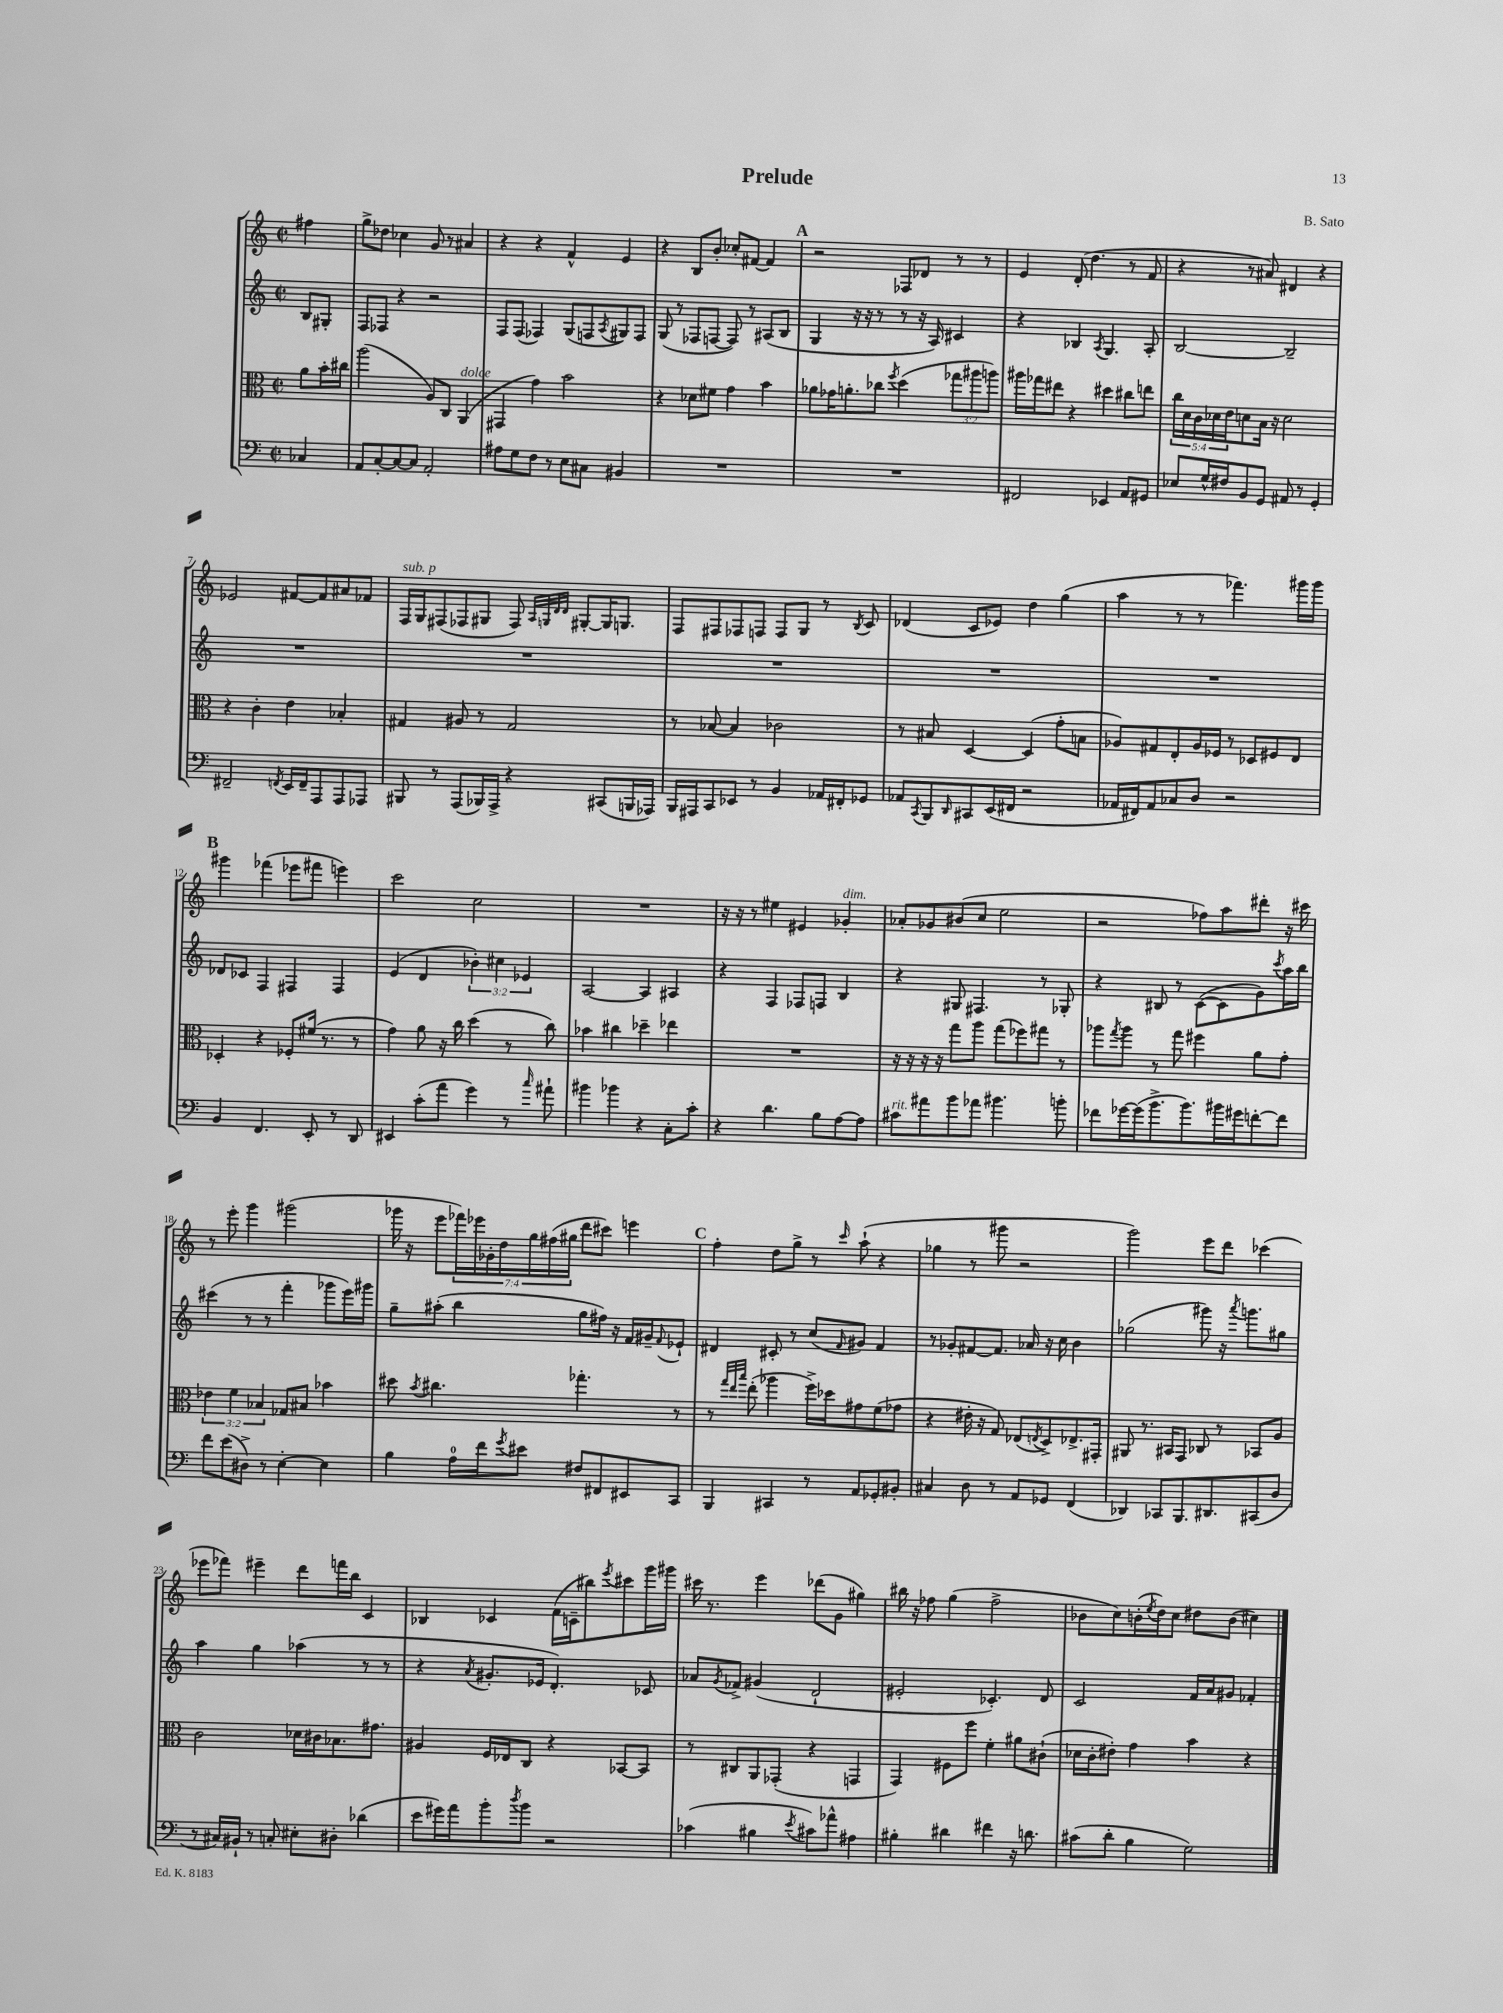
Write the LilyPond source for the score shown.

\header { title = "Prelude" composer = "B. Sato" }
<<
\new StaffGroup <<
\new Staff = "s0" {
    \clef treble \key c \major \defaultTimeSignature \time 2/2 \override Staff.TupletNumber.text = #tuplet-number::calc-fraction-text \partial 4
    fis''4 |
    g''8-> des''8 ces''4 g'8 r8 ais'4 |
    r4 r4 f'4-^ e'4 |
    r4 b8 b'8-. ces''8-. fis'8~ fis'4 |
    \mark \markup { \bold "A" } r2 fes8 des'8 r8 r8 |
    e'4 d'8-.( d''4. r8 f'8 |
    r4 r8 ais'8) dis'4 r4 |
    ees'2 fis'8~ fis'8 ais'8 fes'8 |
    f16^\markup { \italic "sub. p" } g16 fis8( fes8 gis8 fes8) \grace { a32 g32 d'32 d'32 } gis8~-. gis16 g8. |
    f8 fis8 fes8 f8 f8 g8 r8 \acciaccatura { b8 } c'8 |
    des'4( c'8 ees'8) d''4 g''4( |
    a''4 r8 r8 fes'''4.) gis'''16 gis'''16 |
    \mark \markup { \bold "B" } gis'''4 fes'''4( ees'''8 fis'''8 e'''4) |
    c'''2 c''2 |
    R1 |
    r16 r16 r8 eis''4 eis'4 ges'4-.^\markup { \italic "dim." } |
    aes'8-. ges'8 bis'8( c''8 e''2 |
    r2 fes''8) a''8 dis'''8-. r16 cis'''16 |
    r8 e'''8-. g'''4 gis'''2( |
    ges'''16 r16 e'''8 \tuplet 7/4 { fes'''16) ees'''16 ges'16-. d''16 g''16 fis''16( gis''16 } d'''8 cis'''8) e'''4 |
    \mark \markup { \bold "C" } f''4-. d''8 g''8-> r8 \grace { c'''16 } a''8-!( r4 |
    ges''4 r8 gis'''8 r2 |
    g'''2) e'''8 d'''8 ces'''4( |
    ees'''8 fes'''8) eis'''4-- d'''8 f'''16 b''16 c'4 |
    bes4 ces'4 f'16( c'16-- bis''8) \acciaccatura { e'''8 } cis'''8 g'''16 gis'''16 |
    cis'''16 r8. e'''4 des'''8( g'8 gis''4) |
    bis''16 r16 fes''8 g''4( fes''2-> |
    bes'8 c''8) b'16-.( \acciaccatura { e''8 } d''16) c''8 dis''8 b'8( cis''4) \bar "|." |
}
\new Staff = "s1" {
    \clef treble \key c \major \defaultTimeSignature \time 2/2 \override Staff.TupletNumber.text = #tuplet-number::calc-fraction-text \partial 4
    b8 gis8-. |
    f8 fes8 r4 r2 |
    f8 f8( fes4) g8( f8 \acciaccatura { a8 } gis8) f8 |
    g8( r8 fes8 f8~ f8) r8 ais8( b8 |
    \mark \markup { \bold "A" } g4 r16 r16 r8 r8 r16 a16) cis'4 |
    r4 bes4 \acciaccatura { a8 } g4. a8-. |
    b2~ b2-- |
    R1 |
    R1 |
    R1 |
    R1 |
    R1 |
    \mark \markup { \bold "B" } des'8 ces'8 f4 fis4 fis4 |
    e'4( d'4 \tuplet 3/2 { bes'4-.) cis''4 ees'4 } |
    a2~ a4 ais4 |
    r4 f4 fes8 f8 b4 |
    r4 gis8 fis4. r8 ges8-. |
    r4 bis8 r8 c'8~( c'8 g'8) \acciaccatura { c'''8 } a''16 b''16 |
    cis'''4( r8 r8 f'''4-. ges'''8 e'''16) gis'''16 |
    g''8-- ais''8-.( b''4 g''8 fis''16) r16 f'16 gis'16-- \appoggiatura { f'8 } ees'8-! |
    \mark \markup { \bold "C" } dis'4 cis'8-. r8 c''8( \grace { f'16 } gis'8) f'4 |
    r8 ges'8-. fis'8~ fis'8. aes'16 r16 c''16 b'4 |
    ges''2( gis'''8) r16 \acciaccatura { a'''8 } g'''8. gis''8 |
    a''4 g''4 aes''4( r8 r8 |
    r4 \acciaccatura { a'8 } gis'8.-. ees'16 d'4.-.) ces'8 |
    aes'8 \acciaccatura { g'8 } fes'8-> gis'4( d'2-! |
    eis'2-. ces'4.-.) d'8 |
    c'2 f'16 a'16 gis'8 fes'4-. \bar "|." |
}
\new Staff = "s2" {
    \clef alto \key c \major \defaultTimeSignature \time 2/2 \override Staff.TupletNumber.text = #tuplet-number::calc-fraction-text \partial 4
    a'8 b'16-. cis''16 |
    a''2( a8) c8 a,4^\markup { \italic "dolce" }( |
    gis,4 g'4) b'2 |
    r4 des'8 fis'8 g'4 b'4 |
    \mark \markup { \bold "A" } aes'8 ges'16 a'8.-. ces''8 \acciaccatura { f''8 } d''4( \tuplet 3/2 { ges''8 ais''8 a''8) } |
    ais''16 ges''16 eis''8 r4 dis''4 cis''8 e''8 |
    \tuplet 5/4 { c''16 d'16 c'16 des'16 e'16 } d'8 b16 r16 d'2 |
    r4 c'4-. e'4 bes4-. |
    gis4 ais8 r8 gis2 |
    r8 bes8~ bes4 ces'2 |
    r8 bis8 d4~ d4( g'8-. b8 |
    aes8) gis8 e8-. aes16 fes16 r8 des8 fis8 e8 |
    \mark \markup { \bold "B" } des4-. r4 fes8-. fis'16( r8. r8 |
    g'4) a'8 r16 c''16 d''4( r8 c''8) |
    bes'4 cis''4 des''4-- ees''4 |
    R1 |
    r16 r16 r16 r16 g''8 a''8 g''8( fes''8) gis''8 r8 |
    aes''8 \acciaccatura { g''8 } aes''8 r8 g''8 fis''4 a'8 g'8-. |
    \tuplet 3/2 { ees'4 f'4 bes4 } ges8 bis8 bes'4 |
    dis''8 \acciaccatura { b'8 } cis''4. ges''4.-. r8 |
    \mark \markup { \bold "C" } r8 \grace { g''32 e''32 b''32 } e''8-.( aes''4 f''16->) des''16 gis'8 f'8( ges'8 |
    r4 eis'16-. r16 g8) ees8( \acciaccatura { e8 } d8->) ees8.-> gis,16-. |
    ais,8 r8. bis,16 g,8 ces8 r8 bes,8 a8 |
    c'2 des'16 cis'16 bes8. gis'8. |
    ais4 f16 ees16 c8 r4 bes,8~ bes,8 |
    r8 cis8 a,8 ges,8-.( r4 g,4 |
    g,4) fis8 f''8 f'4-. ais'8 cis'8-!( |
    des'16 c'16-. eis'8-.) g'4 b'4 r4 \bar "|." |
}
\new Staff = "s3" {
    \clef bass \key c \major \defaultTimeSignature \time 2/2 \partial 4
    ces4 |
    a,8 c8~-. c8~ c8 a,2-. |
    ais8 g8 f8 r8 e8 cis8 bis,4 |
    R1 |
    \mark \markup { \bold "A" } R1 |
    fis,2 ees,4 a,8 gis,8 |
    ees8 g16-^ fis16 b,8 g,8 ais,8 r8 g,4-. |
    fis,2-- \acciaccatura { f,8 } e,16 f,16-- a,,8 a,,8 aes,,8 |
    bis,,8 r8 a,,8( bes,,16) a,,16-> r4 cis,8( b,,16 aes,,16) |
    b,,16 ais,,16 c,8 ees,8 r8 b,4 aes,16 fis,16-. ges,8 |
    aes,8 \acciaccatura { c,8 } b,,8 \grace { d,16 } cis,8 e,16( fis,16 r2 |
    aes,16 fis,16) aes,8 ces8 d8 r2 |
    \mark \markup { \bold "B" } b,4 f,4. e,8-. r8 d,8 |
    eis,4 c'8-.( a'8 g'4) r8 \grace { c''16 } ais'8-! |
    bis'4 bes'4 r4 c8-. c'8-. |
    r4 d'4. b8 a8~ a8 |
    cis'8^\markup { \italic "rit." } ais'8 b'8 aes'8 bis'4. b'8-. |
    fes'8 ges'16~ ges'16( b'8.-> b'8.) bis'16 gis'16 f'8~-. f'8 |
    f'8 e'8( dis8->) r8 e4~-. e4 |
    b4 a16-0 f'16 \acciaccatura { g'8 } eis'8 fis8 fis,8 eis,8 c,8 |
    \mark \markup { \bold "C" } b,,4 cis,4 r8 a,8 ges,8-. bis,8-. |
    cis4 d8 r8 a,8 ges,8 f,4( |
    des,4) ces,8 b,,8. dis,8. cis,8( d8 |
    r8 cis16) bis,16-! r8 c8-. eis8-. dis8-. des'4( |
    e'8 gis'16) a'16 b'8-. \acciaccatura { d''8 } b'8 r2 |
    ces'4( bis4 \acciaccatura { e'8 } cis'8) aes'8-^ ais4 |
    bis4-. dis'4 fis'4 r16 d'8. |
    cis'8( d'8-. b4 g2) \bar "|." |
}
>>
>>
